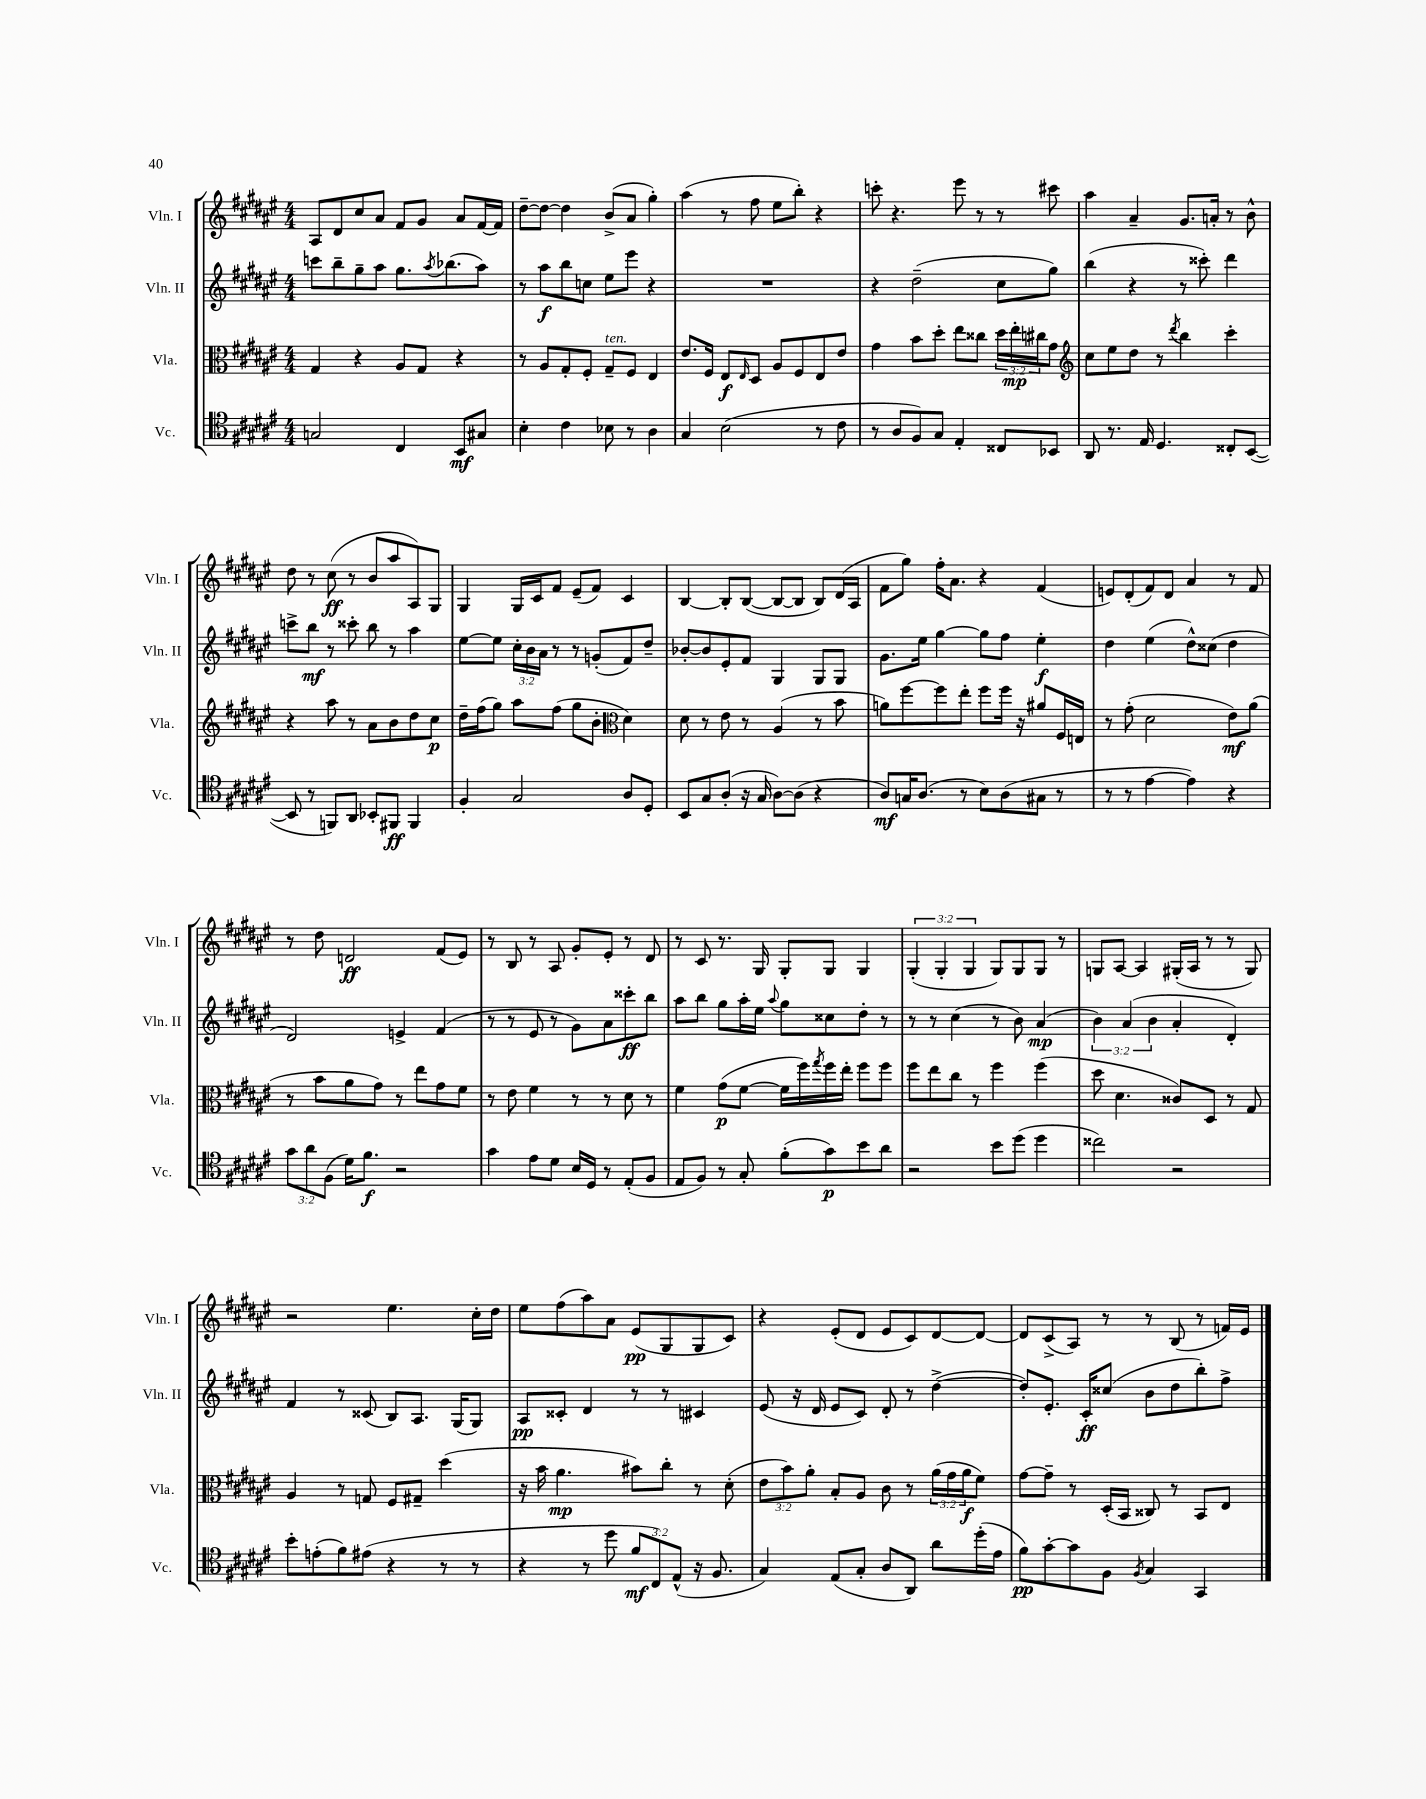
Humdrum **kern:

**kern	**kern	**kern	**kern
*staff4	*staff3	*staff2	*staff1
*clefC4	*clefC3	*clefG2	*clefG2
*k[f#c#g#d#a#e#]	*k[f#c#g#d#a#e#]	*k[f#c#g#d#a#e#]	*k[f#c#g#d#a#e#]
*M4/4	*M4/4	*M4/4	*M4/4
2G/	4G#/	8ccc\L	8A#/L
.	.	8bb~\	8d#/
.	4r	8gg#~\	8cc#/
.	.	8aa#\J	8a#/J
4C#/	8A#/L	8.gg#\L	8f#/L
.	8G#/J	.	8g#/J
.	.	8qaa#/	.
.	.	(8.bb-\	.
8BB/L	4r	.	8a#/L
8G#/J	.	8aa#\J)	[16f#/L
.	.	.	16f#/]JJ
=	=	=	=
4B'\	8r	8r	[8dd#~\L
.	8A#/L	8aa#\L	8dd#\_J
4c#\	8G#'/	8bb\	4dd#\]
.	8F#'/J	8cc\J	.
8B-\	8G#~/L	8ee#\L	(8b^/L
8r	8F#/J	8eee#\J	8a#/J
4A#\	4E#/	4r	4gg#'\)
=	=	=	=
4G#/	8.e#/L	1r	(4aa#\
.	16F#/Jk	.	.
(2B\	8E#/L	.	8r
.	16qqE#/	.	.
.	8D#/J	.	8ff#\
.	8A#/L	.	8ee#\L
.	8F#/	.	8bb'\J)
8r	8E#/	.	4r
8c#\	8e#/J	.	.
=	=	=	=
8r	4g#\	4r	8ccc'\
8A#/L	.	.	4.r
8F#/)	8b\L	(2dd#~\	.
8G#/J	8dd#'\J	.	.
4E#'/	8ee#\L	.	8eee#\
.	8cc##\J	.	8r
8C##/L	24dd#\LL	8cc#\L	8r
.	24ee#'\	.	.
.	24cc#\J	.	.
8BB-/J	8g#\J	8gg#\J)	8ccc#\
=	=	=	=
*	*clefG2	*	*
8AA#/	8cc#\L	(4bb\	4aa#\
8.r	8ee#\	.	.
.	8dd#\J	4r	4a#~/
16E#/	.	.	.
4.D#/	8r	.	.
.	8qddd#/	.	.
.	4bb\	8r	8.g#/L
.	.	8ccc##'\)	.
.	.	.	16a'/Jk
8C##'/L	4ccc#'\	4ddd#\	8r
([8BB/J	.	.	8b^^\
=	=	=	=
8BB/]	4r	8ccc^\L	8dd#\
8r	.	8bb\J	8r
8FF/L)	8aa#\	8r	(8cc#\
8AA#/J	8r	8ccc##'\	8r
8BB-'/L	8a#\L	8bb\	8b/L
8FF#/J	8b\	8r	8aa#/
4FF#/	8dd#\	4aa#\	8A#/)
.	8cc#\J	.	8G#/J
=	=	=	=
4F#'/	16dd#~\LL	[8ee#\L	4G#/
.	(16ff#\J	.	.
.	8gg#\J)	8ee#\]J	.
2G#/	8aa#\L	24cc#'\LL	16G#/LL
.	.	24b\	.
.	.	.	16c#/J
.	.	24a#\JJ	.
.	(8ff#\J	8r	8f#/J
.	8gg#\L	8r	(8e#~/L
.	8b'\J	(8g'/L	8f#/J)
*	*clefC3	*	*
8A#/L	4d#\)	8f#/)	4c#/
8D#'/J	.	8dd#~/J	.
=	=	=	=
8BB/L	8d#\	[8b-'/L	[4B/
8G#/	8r	8b-/]	.
(8A#'/J	8e#\	8e#'/	8B'/]L
16r	8r	8f#/J	([8B/J
16G#/	.	.	.
[8A#\L)	(4A#/	4G#/	8B/_L
(8A#\]J	.	.	8B/]J
4r	8r	8G#/L	8B/L)
.	8b\	8G#/J	(16d#/L
.	.	.	16A#/JJ
=	=	=	=
8A#/L)	8a\L)	8.g#\L	8f#\L
16G/K	[8ff#\	.	8gg#\J)
(8.A#/J	.	16ee#\Jk	.
.	8ff#\]	[4gg#\	16ff#'\LK
.	.	.	8.a#\J
8r	8ee#'\J	.	.
8B\L)	8ff#\L	8gg#\]L	4r
(8A#\	16ff#\Jk	8ff#\J	.
.	16r	.	.
8G#\J	8a#/L	4ee#'\	(4f#/
8r	16F#/L	.	.
.	16E/JJ	.	.
=	=	=	=
8r	8r	4dd#\	8e/L)
8r	(8g#'\	.	(8d#'/
[4e#\	2d#\	(4ee#\	8f#/)
.	.	.	8d#/J
4e#\])	.	8dd#^^\L)	4a#/
.	.	(8cc##\J	.
4r	8e#\L)	4dd#\	8r
.	(8a#\J	.	8f#/
=	=	=	=
12g#\L	8r	2d#/)	8r
12a#\	.	.	.
.	8b\L	.	8dd#\
(12F#\J	.	.	.
16d#\LK)	8a#\	.	2d/
8.f#\J	.	.	.
.	8g#\J)	.	.
2r	8r	4e^/	.
.	8ee#\L	.	.
.	8g#\	(4f#/	(8f#/L
.	8f#\J	.	8e#/J)
=	=	=	=
4g#\	8r	8r	8r
.	8e#\	8r	8B/
8e#\L	4f#\	8e#/	8r
8d#\J	.	8r	8A#/
16B/LL	8r	8g#\L)	8g#'/L
16D#/JJ	.	.	.
8r	8r	8a#\	8e#'/J
(8E#'/L	8d#\	8ccc##'\	8r
8F#/J	8r	8bb\J	8d#/
=	=	=	=
8E#/L	4f#\	8aa#\L	8r
8F#/J)	.	8bb\J	8c#/
8r	(8g#\L	8gg#\L	8.r
8G#'/	[8f#\J	16aa#'\L	.
.	.	16ee#\JJ	16G#/
.	.	8qqaa#/	.
(8f#'\L	16f#\]LL	8gg#\L	8G#'/L
.	16ff#\)	.	.
.	8qgg#/	.	.
8g#\)	16ff#\	8cc##\	8G#/J
.	16ee#'\JJ	.	.
8b\	8ff#\L	8dd#'\J	4G#/
8a#\J	8ff#\J	8r	.
=	=	=	=
2r	8ff#\L	8r	(6G#'/
.	8ee#\	8r	.
.	.	.	6G#'/
.	8cc#\J	(4cc#\	.
.	.	.	6G#/
.	8r	.	.
8b\L	4ff#\	8r	8G#/L)
(8dd#\J	.	8b\)	8G#/
4dd#\	(4ff#\	(4a#/	8G#/J
.	.	.	8r
=	=	=	=
2cc##\)	8dd#\	6b\)	8G/L
.	4.d#\	.	[8A#/J
.	.	(6a#/	.
.	.	.	4A#/]
.	.	6b\	.
2r	8c##/L)	4a#'/	(16G#'/LL
.	.	.	16A#/JJ
.	8D#/J	.	8r
.	8r	4d#'/)	8r
.	8G#/	.	8G#/)
=	=	=	=
8b'\L	4A#/	4f#/	2r
(8e'\	.	.	.
8f#\)	8r	8r	.
(8e#\J	8G/	(8c##/	.
4r	8F#/L	8B/L)	4.ee#\
.	8G#~/J	8.A#/J	.
8r	(4dd#\	.	.
.	.	(16G#/LK	.
8r	.	8G#/J)	16cc#'\LL
.	.	.	16dd#\JJ
=	=	=	=
4r	16r	8A#/L	8ee#\L
.	16b\	.	.
.	4.a#\	8c##'/J	(8ff#\
8r	.	4d#/	8aa#\)
8dd#\	.	.	8a#\J
12f#/L	8b#\L)	8r	(8e#/L
12C#/)	.	.	.
.	8cc#'\J	8r	8G#/
(12E#^^/J	.	.	.
16r	8r	4c#/	8G#/
8.F#/	.	.	.
.	(8d#'\	.	8c#/J)
=	=	=	=
4G#/)	12e#\L	(8e#/	4r
.	12b\)	.	.
.	.	16r	.
.	12a#'\J	.	.
.	.	16d#/	.
(8E#/L	8B'/L	8e#/L	(8e#'/L
8G#'/J	8A#/J	8c#/J)	8d#/J
8A#/L	8c#\	8d#'/	8e#/L
8AA#/J)	8r	8r	8c#/)
8a#\L	(24a#\LL	([4dd#^\	[8d#/
.	24g#\	.	.
.	24a#\J	.	.
(16dd#'\L	8f#\J)	.	8d#/_J
16e#\JJ	.	.	.
=	=	=	=
8f#\L)	[8g#\L	8dd#'/]L)	8d#/]L
[8g#'\	8g#~\]J	8.e#'/J	(8c#^/
8g#\]	8r	.	8A#/J)
.	.	16c#'/LK	.
8F#\J	(16D#'/LL	(8cc##/J	8r
.	16BB/JJ	.	.
8qF#/	.	.	.
4G#/	8C##/)	8b\L	8r
.	8r	8dd#\	(8B/
4GG#/	8BB/L	8bb'\)	8r
.	8E#/J	8ff#^\J	16f/LL)
.	.	.	16e#/JJ
==	==	==	==
*-	*-	*-	*-
